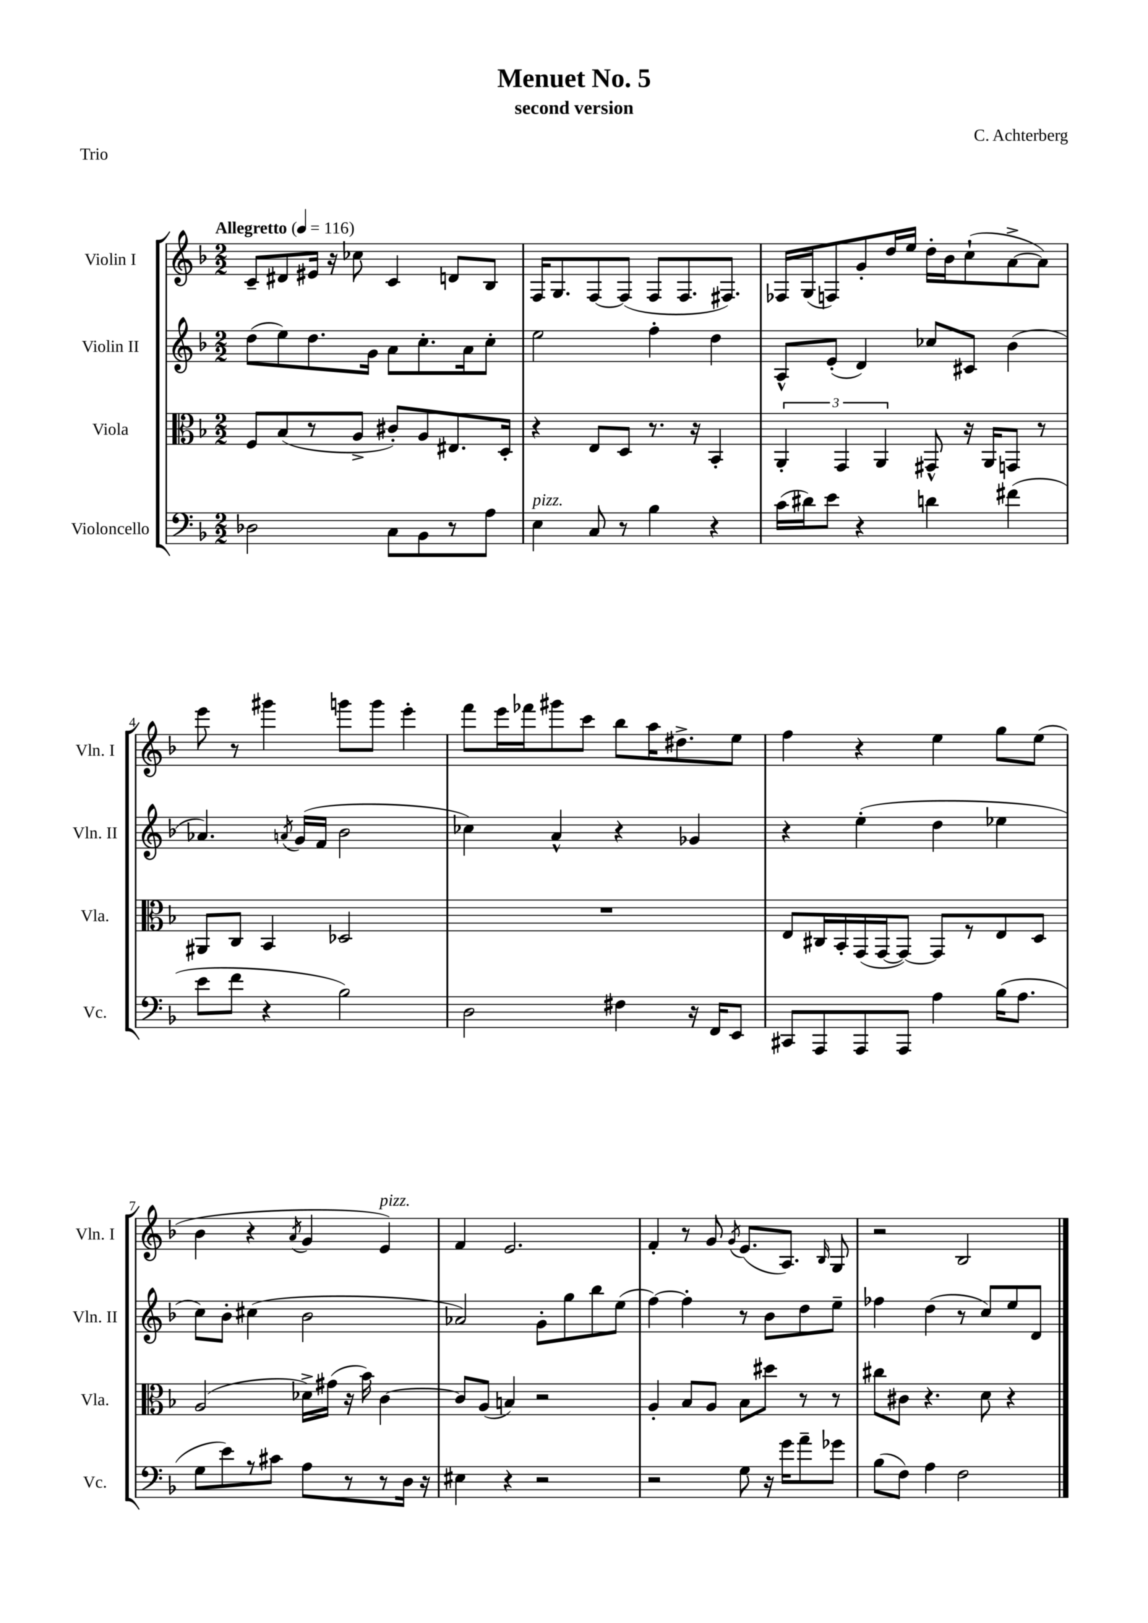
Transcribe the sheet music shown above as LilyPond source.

\header { title = "Menuet No. 5" composer = "C. Achterberg" subtitle = "second version" piece = "Trio" }
<<
\new StaffGroup <<
\new Staff = "s0" \with { instrumentName = "Violin I" shortInstrumentName = "Vln. I" } {
    \clef treble \key f \major \numericTimeSignature \time 2/2 \tempo "Allegretto" 4 = 116
    \autoBeamOff c'8[-- dis'8 eis'16] r16 ces''8 c'4 d'8[ bes8] |
    f16[ g8. f8~ f8]( f8[ f8. fis8.]) |
    fes16[ g16( f8) g'8-. d''16 e''16] d''16[-. bes'16 c''8-!( a'8~-> a'8]) |
    e'''8 r8 gis'''4 g'''8[ g'''8] e'''4-. |
    f'''8[ e'''16 fes'''16 gis'''8 c'''8] bes''8[ a''16 dis''8.-> e''8] |
    f''4 r4 e''4 g''8[ e''8]( |
    bes'4 r4 \acciaccatura { a'8 } g'4 e'4^\markup { \italic "pizz." }) |
    f'4 e'2. |
    f'4-. r8 g'8 \acciaccatura { g'8 } e'8.[( a8.]) \grace { bes16 } g8 |
    r2 bes2 \bar "|." |
}
\new Staff = "s1" \with { instrumentName = "Violin II" shortInstrumentName = "Vln. II" } {
    \clef treble \key f \major \numericTimeSignature \time 2/2
    \autoBeamOff d''8[( e''8) d''8. g'16] a'8[ c''8.-. a'16 c''8]-. |
    e''2 f''4-. d''4 |
    a8[-^ e'8]-.( d'4) ces''8[ cis'8] bes'4( |
    aes'4.) \acciaccatura { a'8 } g'16[( f'16] bes'2 |
    ces''4) a'4-^ r4 ges'4 |
    r4 e''4-.( d''4 ees''4 |
    c''8[) bes'8]-. cis''4( bes'2 |
    aes'2) g'8[-. g''8 bes''8 e''8]( |
    f''4~) f''4-. r8 bes'8[ d''8 e''8]-- |
    fes''4 d''4( r8 c''8[) e''8 d'8] \bar "|." |
}
\new Staff = "s2" \with { instrumentName = "Viola" shortInstrumentName = "Vla." } {
    \clef alto \key f \major \numericTimeSignature \time 2/2
    \autoBeamOff f8[ bes8( r8 a8]-> cis'8[-.) a8 eis8. d16]-. |
    r4 e8[ d8] r8. r16 bes,4-. |
    \tuplet 3/2 { a,4-. g,4 a,4 } gis,8-^ r16 a,16[ g,8] r8 |
    ais,8[ c8] bes,4 des2 |
    R1 |
    e8[ cis16 bes,16-. g,16( g,16~ g,8]~) g,8[ r8 e8 d8] |
    a2( des'16[->) gis'16]( r16 bes'16) c'4~ |
    c'8[ a8]( b4) r2 |
    a4-. bes8[ a8] bes8[ dis''8] r8 r8 |
    cis''8[ cis'8] r4. d'8 r4 \bar "|." |
}
\new Staff = "s3" \with { instrumentName = "Violoncello" shortInstrumentName = "Vc." } {
    \clef bass \key f \major \numericTimeSignature \time 2/2
    \autoBeamOff des2 c8[ bes,8 r8 a8] |
    e4^\markup { \italic "pizz." } c8 r8 bes4 r4 |
    c'16[( dis'16) e'8] r4 d'4 fis'4( |
    e'8[ f'8] r4 bes2) |
    d2 fis4 r16 f,16[ e,8] |
    cis,8[ a,,8 a,,8 a,,8] a4 bes16[( a8.] |
    g8[ e'8) r8 cis'8] a8[ r8 r8 d16] r16 |
    eis4 r4 r2 |
    r2 g8 r16 g'16[ a'8-- ges'8] |
    bes8[( f8]) a4 f2 \bar "|." |
}
>>
>>
